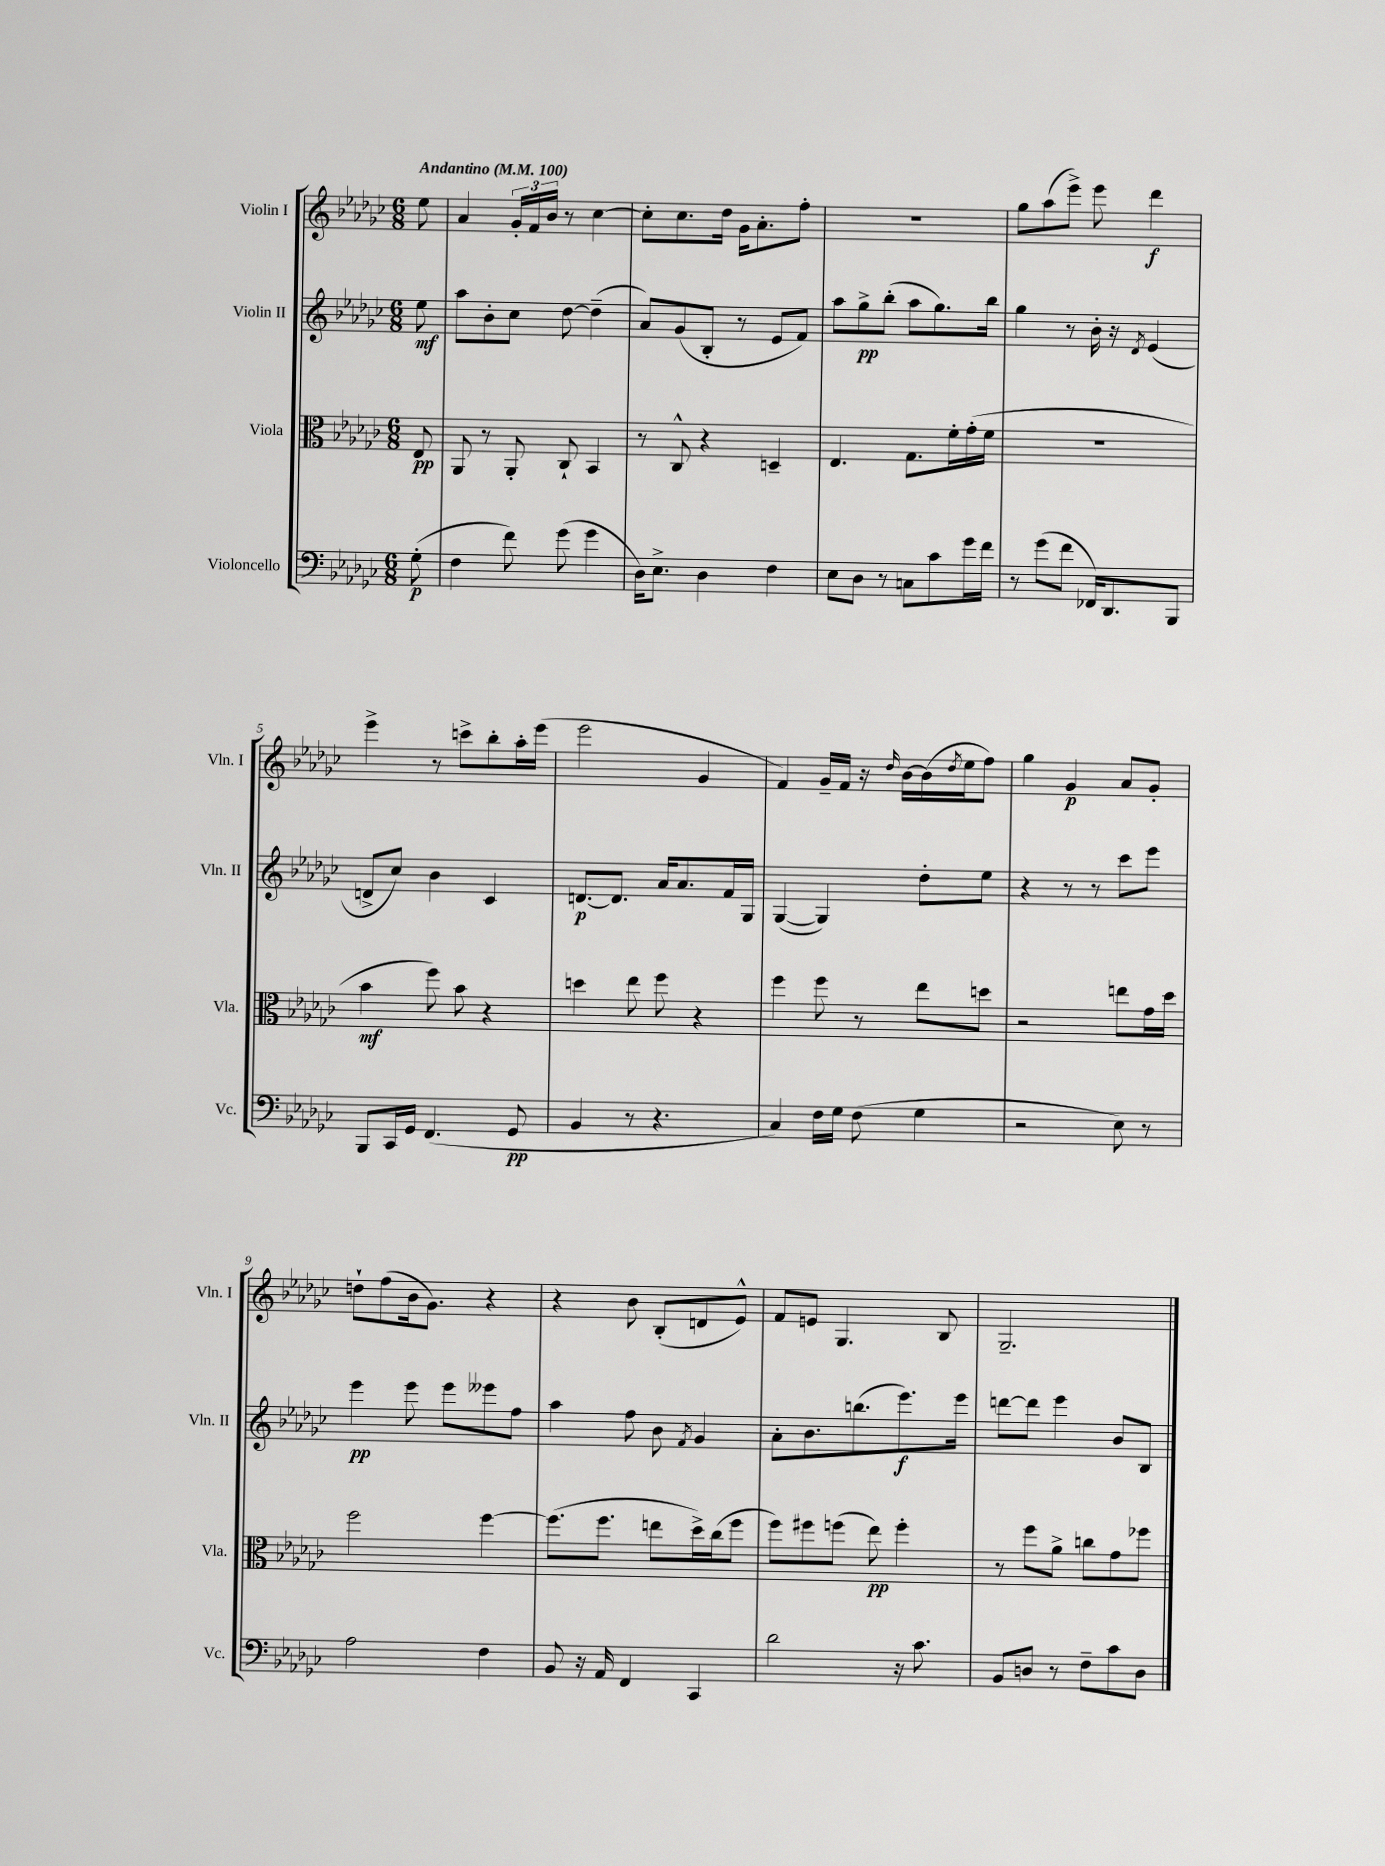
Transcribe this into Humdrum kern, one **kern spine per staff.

**kern	**kern	**kern	**kern
*staff4	*staff3	*staff2	*staff1
*clefF4	*clefC3	*clefG2	*clefG2
*k[b-e-a-d-g-c-]	*k[b-e-a-d-g-c-]	*k[b-e-a-d-g-c-]	*k[b-e-a-d-g-c-]
*M6/8	*M6/8	*M6/8	*M6/8
*MM100	*MM100	*MM100	*MM100
(8G-'	8E-	8ee-	8ee-
=	=	=	=
4F	8AA-	8aa-	4a-
.	8r	8b-'	.
8f)	8AA-'	8cc-	24g-'
.	.	.	24f
.	.	.	24b-
(8g-	8C-`	[8dd-	8r
4g-	4BB-	(4dd-~]	[4cc-
=	=	=	=
16D-)	8r	8a-)	8cc-']
8.E-^	.	.	.
.	8C-^^	(8g-	8.cc-
4D-	4r	8B-'	.
.	.	.	16dd-
.	.	8r	16g-
.	.	.	8.a-'
4F	4D~	8e-	.
.	.	8f)	8ff'
=	=	=	=
8E-	4.E-	8aa-	2.r
8D-	.	8gg-^	.
8r	.	(8bb-'	.
8C	8.G-	8aa-	.
8c-	.	8.gg-)	.
.	16f'	.	.
16g-	(16g-'	.	.
16f	16f	16bb-	.
=	=	=	=
8r	2.r	4gg-	8gg-
(8g-	.	.	(8aa-
8f	.	8r	8eee-^)
16FF-)	.	16b-'	8eee-
8.DD-	.	16r	.
.	.	8qd-	.
.	.	(4e-	4ddd-
8BBB-	.	.	.
=	=	=	=
8BBB-	4b-	8d^	4eee-^
16CC-	.	8cc-)	.
16GG-	.	.	.
(4.FF	8ff)	4b-	8r
.	8b-	.	8ccc^
.	4r	4c-	8bb-'
8GG-	.	.	16aa-'
.	.	.	(16eee-
=	=	=	=
4BB-	4dd	[8.d	2eee-
.	.	8.d]	.
8r	8ee-	.	.
4.r	8ff	16a-	.
.	.	8.a-	.
.	4r	.	4g-
.	.	16f	.
.	.	16G-	.
=	=	=	=
4C-)	4ff	([4G-	4f)
16F	8ff	4G-])	16g-~
16G-	.	.	16f
(8F	8r	.	16r
.	.	.	16qqdd-
.	.	.	[16b-
4G-	8ee-	8dd-'	(16b-]
.	.	.	8qdd-
.	.	.	16ee-
.	8dd	8ee-	8ff)
=	=	=	=
2r	2r	4r	4gg-
.	.	8r	4g-
.	.	8r	.
8E-)	8ee	8ccc-	8a-
8r	16g-	8eee-	8g-'
.	16dd-	.	.
=	=	=	=
2A-	2ff	4eee-	8dd`
.	.	.	(8ff
.	.	8eee-	16b-
.	.	.	8.g-)
.	.	8eee-	.
4F	[4ff	8eee--	4r
.	.	8ff	.
=	=	=	=
8BB-	(8.ff]	4aa-	4r
16r	.	.	.
16AA-	8.ff	.	.
4FF	.	8ff	8b-
.	8ee	8b-	(8B-'
.	.	8qf	.
4CC-	16dd-^)	4g-	8d
.	(16cc-	.	.
.	8ff	.	8e-^^)
=	=	=	=
2d-	8ff)	8a-'	8f
.	8ff#	8.b-	8e
.	(8ff	.	4.G-
.	.	(8.bb	.
.	8ee-)	.	.
16r	4ff'	8.eee-)	.
8.c-	.	.	.
.	.	.	8B-
.	.	16eee-	.
=	=	=	=
8BB-	8r	[8ddd	2.G-~
8D	8ff	8ddd]	.
8r	8a-^	4eee-	.
8F~	8cc	.	.
8c-	8g-	8b-	.
8D	8ff-	8B-	.
==	==	==	==
*-	*-	*-	*-
